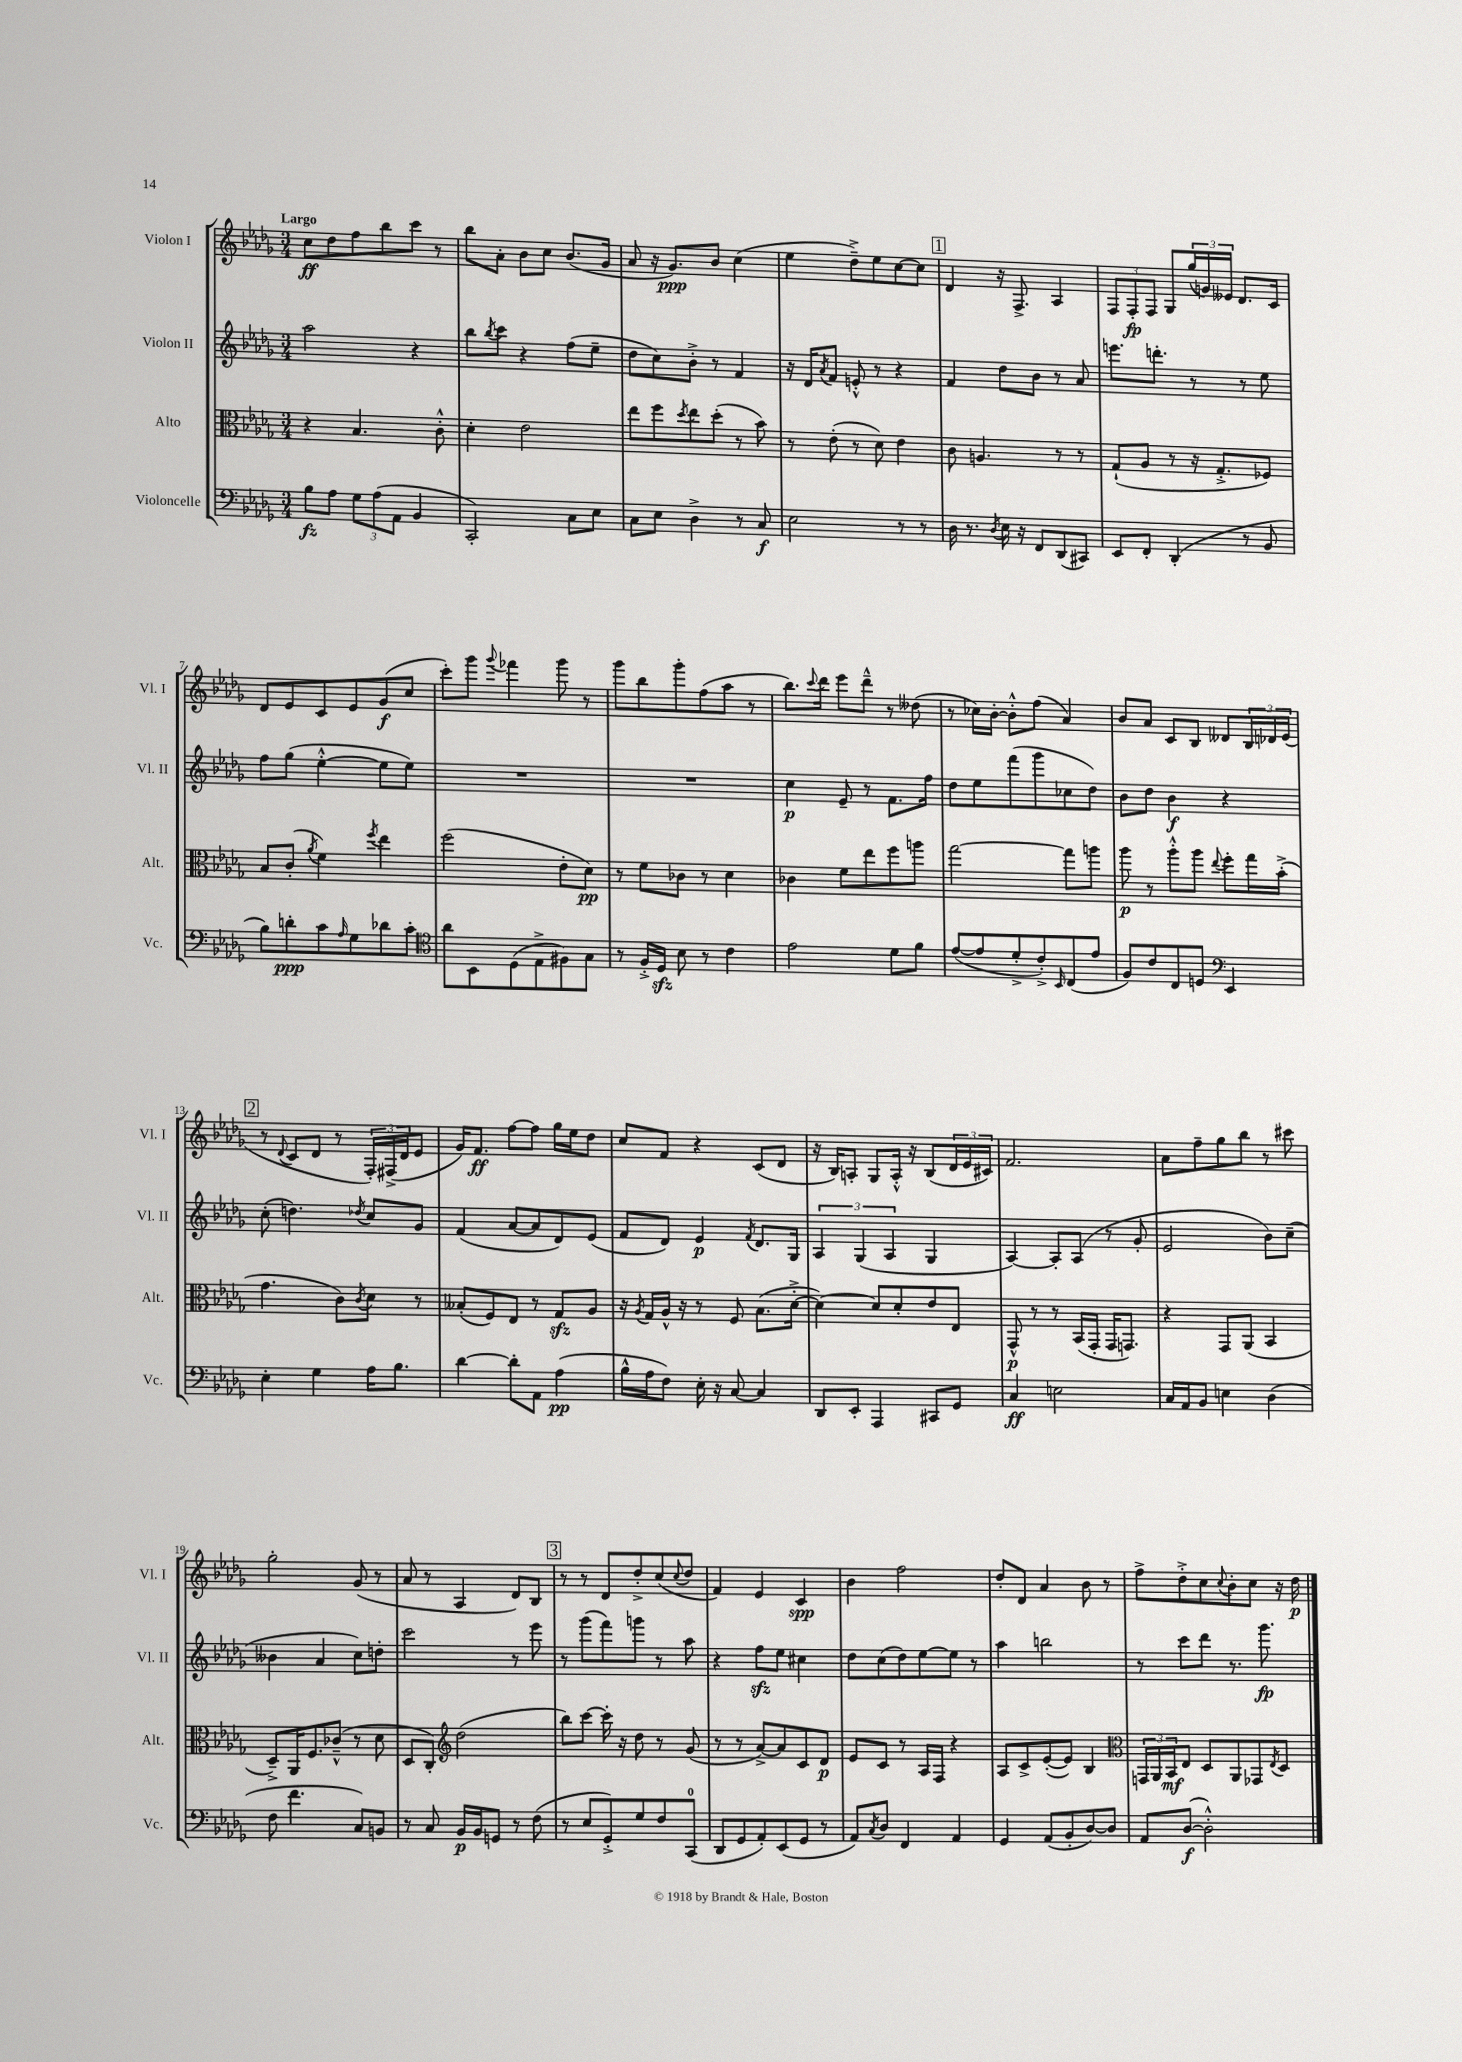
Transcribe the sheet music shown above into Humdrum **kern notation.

**kern	**kern	**kern	**kern
*staff4	*staff3	*staff2	*staff1
*clefF4	*clefC3	*clefG2	*clefG2
*k[b-e-a-d-g-]	*k[b-e-a-d-g-]	*k[b-e-a-d-g-]	*k[b-e-a-d-g-]
*M3/4	*M3/4	*M3/4	*M3/4
8B-	4r	2aa-	8cc
8A-	.	.	8dd-
12G-	4.B-	.	8ff
(12A-	.	.	.
.	.	.	8bb-
12AA-	.	.	.
4BB-	.	4r	8ccc
.	8c'^^	.	8r
=	=	=	=
2CC')	4d-'	8bb-	8bb-
.	.	8qbb-	.
.	.	8ccc	8a-'
.	2e-	4r	8b-
.	.	.	8cc
8C	.	(8ff	(8.b-
8E-	.	8ee-~	.
.	.	.	16g-
=	=	=	=
8C	8ee-	8dd-	8a-
8E-	8ff	8cc)	16r
.	.	.	8.g-)
.	8qdd-	.	.
4D-^	8ee-	8b-'^	.
.	(8dd-'	8r	8b-
8r	8r	4f	(4cc
8C	8b-)	.	.
=	=	=	=
2E-	8r	16r	4ee-
.	.	16d-	.
.	.	8qa-	.
.	(8e-'	8f	.
.	8r	8e'^^	8dd-~^)
.	8d-)	8r	8ee-
8r	4e-	4r	[8cc
8r	.	.	8cc]
=	=	=	=
16D-	8c	4f	4d-
8.r	.	.	.
.	4.A	.	.
8qD-	.	.	.
16E-	.	8dd-	16r
16r	.	.	8.F^
8FF	.	8b-	.
(8DD-	8r	8r	4A-
8CC#)	8r	8a-	.
=	=	=	=
8EE-	(8G-`	8.eee	12F
.	.	.	12F'
8FF'	8A-	.	.
.	.	.	12F
.	.	8.ddd'	.
(4DD-'	8r	.	8G-
.	16r	8r	(24gg-
.	.	.	24g)
.	8.G-'^	.	.
.	.	.	24e--
8r	.	8r	8.d-
8BB-	8F-)	8ee-	.
.	.	.	16c
=	=	=	=
8B-)	8B-	8ff	8d-
8d'	(8c'	(8gg-	8e-
.	8qa-	.	.
8c	4f)	[4ee-'^^	8c
16qqA-	.	.	.
8G-	.	.	8e-
.	8qff	.	.
8d-	4ee-	8ee-]	(8g-
8c'	.	8ee-)	8cc
=	=	=	=
*clefC4	*	*	*
8a-	(2ff	2.r	8ccc')
8BB-	.	.	8ggg-
.	.	.	8qqggg-
(8D-	.	.	4fff-
8E-^	.	.	.
8F#)	8e-'	.	8ggg-
8G-	8d-)	.	8r
=	=	=	=
8r	8r	2.r	8ggg-
16F'^	8f	.	8bb-
16D-	.	.	.
8B-	8c-	.	8ggg-'
8r	8r	.	(8ff
4c	4d-	.	8aa-
.	.	.	8r
=	=	=	=
2e-	4c-	4cc	8.bb-)
.	.	.	8qqccc
.	.	.	16ddd-
.	8f	8e-~	8eee-
.	8ee-	8r	8ddd-~^^
8d-	8ff	8.f	8r
8f	8aa	.	(8dd--
.	.	16ff	.
=	=	=	=
([8e-	[2gg-	8dd-	8r
8e-]	.	8ee-	16cc-)
.	.	.	[16b-'
8d-'^	.	(8fff	8b-'^^]
8c'^)	.	8ggg-	(8ff
16qqBB-	.	.	.
(8C	8gg-]	8cc-	4a-)
8e-	8aa	8dd-)	.
=	=	=	=
8F)	8aa-	8b-	8b-
8c	8r	8dd-	8a-
8C	8aa-'^^	4b-	8c
8D	8aa-	.	8B-
*clefF4	*	*	*
.	8qqee-	.	.
4EE-	8ff'	4r	8d--
.	16gg-	.	24B-
.	.	.	24d-
.	(16b-'^	.	.
.	.	.	(24e-
=	=	=	=
4E-'	4.g-	(8cc'	8r
.	.	.	8qqd-
.	.	4.dd)	8c
4G-	.	.	8d-
.	8c)	.	8r
.	8qc	8qdd-	.
16A-	8d-	8cc	24F')
.	.	.	(24F#^
8.B-	.	.	.
.	.	.	24d-
.	8r	8g-	8e-
=	=	=	=
[4d-	(8B--'	(4f	16g-)
.	.	.	8.f
.	8F)	.	.
8d-']	8E-	[8a-	[8ff
8AA-	8r	8a-]	8ff]
(4A-	8G-	8d-)	16gg-
.	.	.	16ee-
.	8A-	(8e-	8dd-
=	=	=	=
16B-^^	16r	8f	8cc
.	8qA-	.	.
16A-	16G-	.	.
8F)	16A-^^	8d-)	8f
.	16r	.	.
16E-'	8r	4e-	4r
16r	.	.	.
[8C	8F	.	.
.	.	8qf	.
4C]	(8.B-	8.d-	(8c
.	.	.	8d-
.	[16d-'^	16G-	.
=	=	=	=
8DD-	4d-_)	6A-	16r
.	.	.	16B-)
8EE-'	.	.	8A'
.	.	(6G-	.
4AAA-	8d-]	.	8G-
.	.	6A-	.
.	8d-'	.	16A'^^
.	.	.	16r
8CC#	8e-	4G-	(8B-
8GG-	8E-	.	24d-
.	.	.	24e-
.	.	.	24c#)
=	=	=	=
4C	8GG-^^	[4A-)	2.f
.	8r	.	.
2E	8r	8A-']	.
.	(16BB-	(8A-	.
.	16GG-'	.	.
.	16GG-	8r	.
.	8.GG)	.	.
.	.	8g-'	.
=	=	=	=
16C	4r	2e-	8a-
16AA-	.	.	.
8BB-	.	.	8ff~
4E	8GG-	.	8gg-
.	(8AA-	.	8bb-
(4D-	4BB-	8b-)	8r
.	.	(8cc~	8ccc#
=	=	=	=
8F	8D-~^)	4b--	2gg-'
4.f	16AA-	.	.
.	8.F	.	.
.	.	4a-	.
.	(8c-~^^	.	.
8C)	8r	8cc)	(8g-
8BB	8d-	8dd'	8r
=	=	=	=
8r	8D-	2ccc	8a-
8C	8C')	.	8r
*	*clefG2	*	*
16BB-	(2dd-	.	4A-
16BB-	.	.	.
8GG	.	.	.
8r	.	8r	8d-)
(8F	.	8eee-	8B-
=	=	=	=
8r	8bb-)	8r	8r
8E-	[8ccc	(8ggg-	8r
8GG-'^)	16ccc']	8fff)	8d-
.	16r	.	.
8G-	8dd-	8ggg	8dd-'^
8F	8r	8r	(8cc
.	.	.	8qqcc
(8CC	(8g-	8aa-	8dd-
=	=	=	=
8DD-	8r	4r	4f)
8GG-	8r	.	.
8AA-')	[8a-^)	8ff	4e-
(8EE-	8a-]	8ee-	.
8GG-	8c	4cc#	4c
8r	8d-	.	.
=	=	=	=
8AA-)	8e-	8dd-	4b-
8qC	.	.	.
8D-	8c	(8cc	.
4FF	8r	8dd-)	2ff
.	16A-	[8ee-	.
.	16F	.	.
4AA-	4r	8ee-]	.
.	.	8r	.
=	=	=	=
4GG-	8A-	4aa-	8dd-'
.	8c^	.	8d-
(8AA-	([8e-'	2bb	4a-
8BB-'	8e-])	.	.
[8D-)	4B-	.	8b-
8D-]	.	.	8r
=	=	=	=
*	*clefC3	*	*
8AA-	24GG	8r	8ff^
.	24AA-	.	.
.	24BB-	.	.
([8D-	8E-	8ccc	8dd-'^
2D-'^^])	8D-	8ddd-	8cc
.	.	.	8qqcc
.	8AA-	8.r	8b-'
.	8GG-	.	8cc
.	.	8.ggg-	.
.	8qE-	.	.
.	8D-	.	16r
.	.	.	16dd-
==	==	==	==
*-	*-	*-	*-
